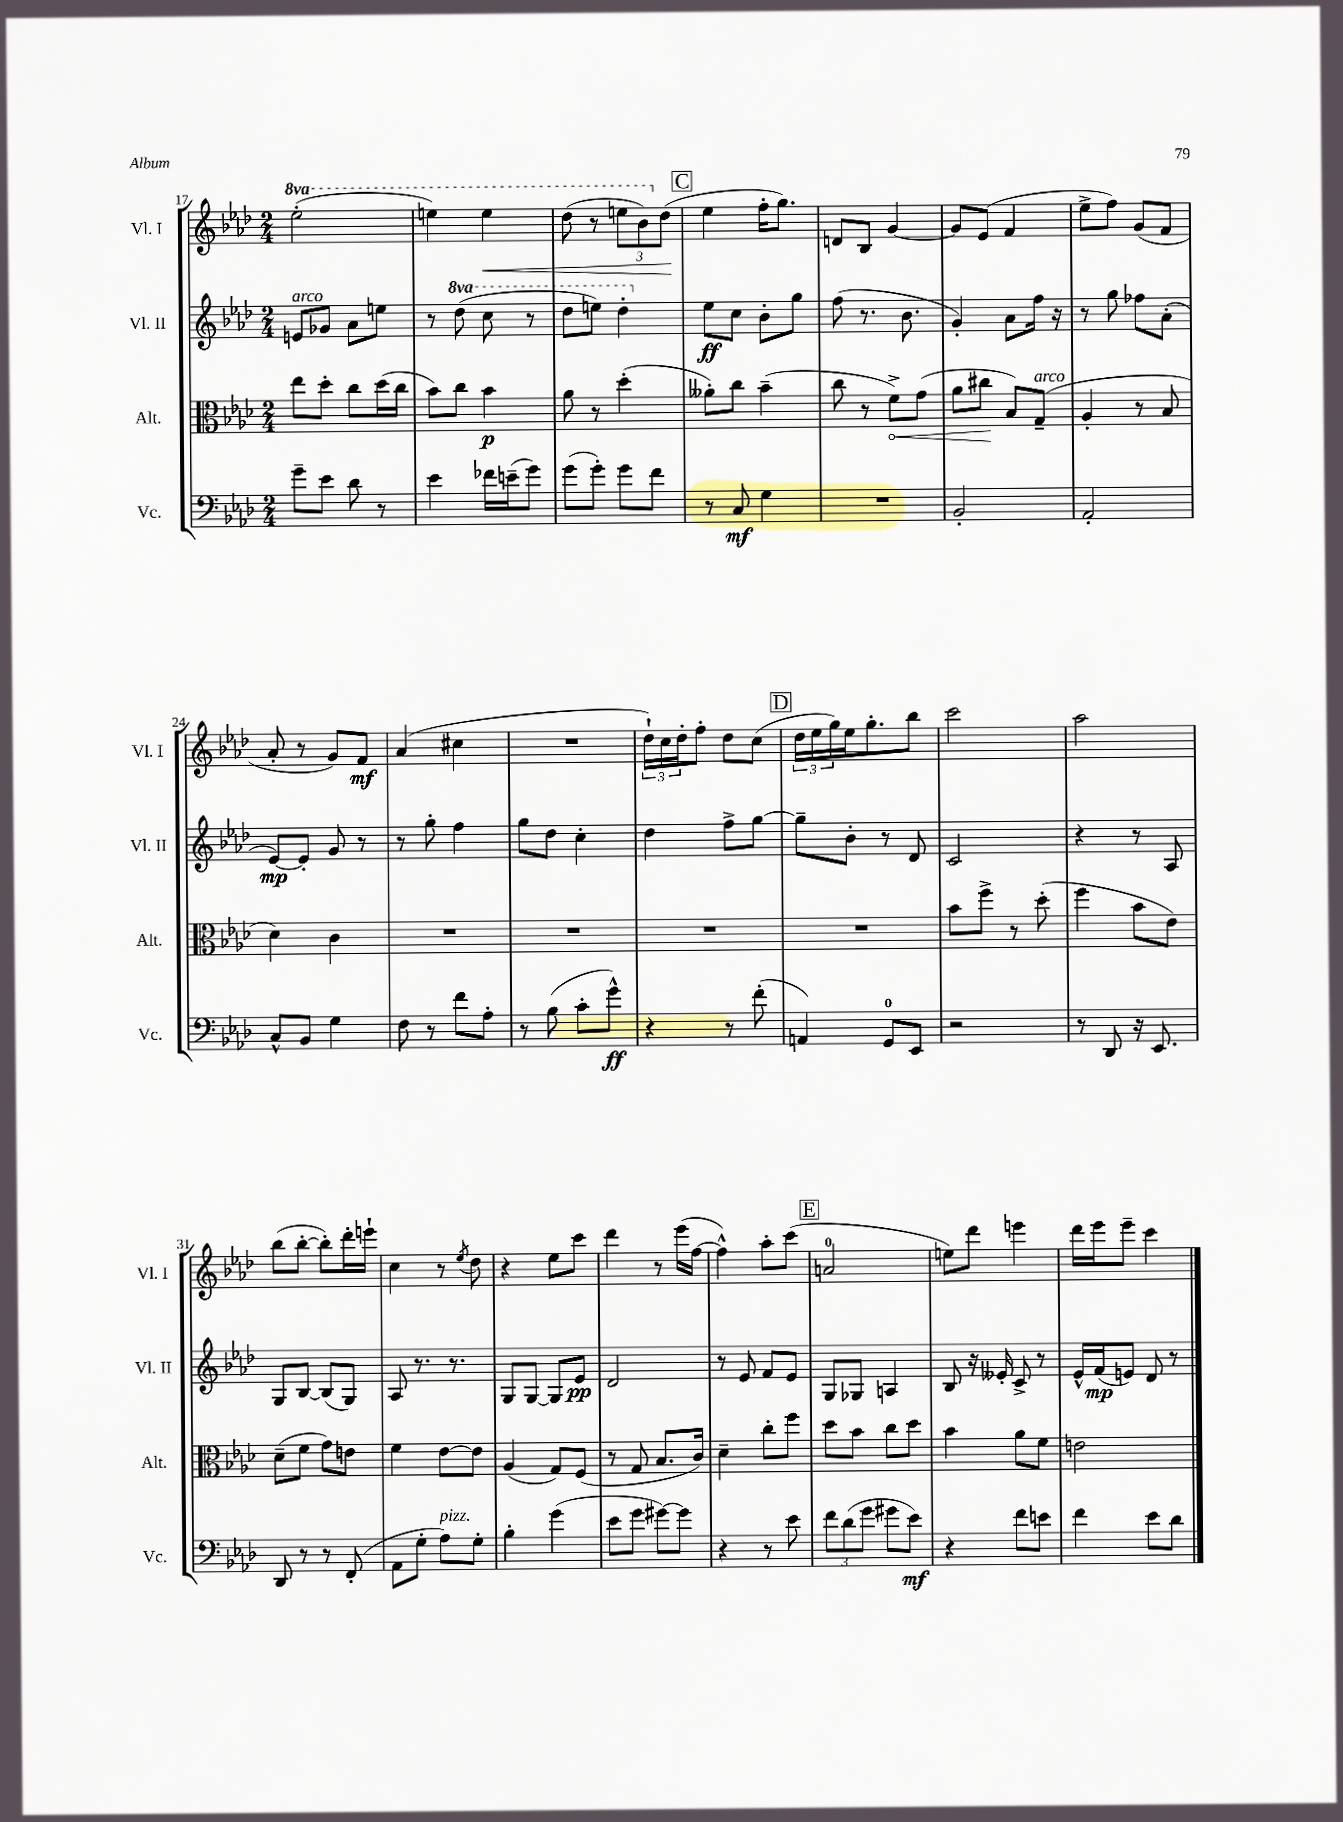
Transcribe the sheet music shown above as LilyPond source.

<<
\new StaffGroup <<
\new Staff = "s0" \with { instrumentName = "Vl. I" shortInstrumentName = "Vl. I" } {
    \clef treble \key aes \major \numericTimeSignature \time 2/4 \set Staff.ottavationMarkups = #ottavation-simple-ordinals
    \ottava #1 ees'''2-.( |
    e'''4) e'''4\< |
    des'''8( r8 \tuplet 3/2 { e'''8 bes''8) \ottava #0 des''8\!( } |
    \mark \markup { \box "C" } ees''4 f''16-. g''8.) |
    d'8 bes8 g'4~ |
    g'8 ees'8( f'4 |
    ees''8-> f''8) g'8( f'8 |
    aes'8-. r8 g'8) f'8\mf |
    aes'4( cis''4 |
    R2 |
    \tuplet 3/2 { des''16-!) c''16 des''16-. } f''8-. des''8 c''8( |
    \mark \markup { \box "D" } \tuplet 3/2 { des''16 ees''16 g''16) } ees''16 g''8.-. bes''8 |
    c'''2 |
    aes''2 |
    bes''8( bes''8~-. bes''8-.) des'''16-. e'''16-! |
    c''4 r8 \acciaccatura { ees''8 } des''8 |
    r4 ees''8 c'''8 |
    des'''4 r8 ees'''16( f''16~ |
    f''4-^) aes''8-. c'''8( |
    \mark \markup { \box "E" } a'2-0 |
    e''8) des'''8 e'''4 |
    des'''16 ees'''16 ees'''8-- c'''4 \bar "|." |
}
\new Staff = "s1" \with { instrumentName = "Vl. II" shortInstrumentName = "Vl. II" } {
    \clef treble \key aes \major \numericTimeSignature \time 2/4 \set Staff.ottavationMarkups = #ottavation-simple-ordinals
    e'8^\markup { \italic "arco" } ges'8 aes'8 e''8 |
    r8 \ottava #1 des'''8( c'''8 r8 |
    des'''8 e'''8) des'''4-. \ottava #0 |
    \mark \markup { \box "C" } ees''8\ff c''8 bes'8-. g''8 |
    f''8( r8. bes'8. |
    g'4-.) aes'8 f''16 r16 |
    r8 g''8 fes''8 aes'8-.( |
    ees'8~\mp) ees'8-. g'8 r8 |
    r8 g''8-. f''4 |
    g''8 des''8 c''4-. |
    des''4 f''8-> g''8~ |
    \mark \markup { \box "D" } g''8-- bes'8-. r8 des'8 |
    c'2 |
    r4 r8 aes8 |
    g8 bes8~ bes8( g8) |
    aes8 r8. r8. |
    g8 g8~ g8 ees'8\pp |
    des'2 |
    r8 ees'8 f'8 ees'8 |
    \mark \markup { \box "E" } g8 ges8 a4 |
    bes8 r16 eeses'16-. c'8-> r8 |
    ees'16-^ f'16\mp( e'8) des'8 r8 \bar "|." |
}
\new Staff = "s2" \with { instrumentName = "Alt." shortInstrumentName = "Alt." } {
    \clef alto \key aes \major \numericTimeSignature \time 2/4
    ees''8 des''8-. c''8 des''16( c''16 |
    bes'8) c''8 bes'4\p |
    aes'8 r8 des''4-.( |
    \mark \markup { \box "C" } aeses'8-.) c''8 bes'4--( |
    c''8 r8 \once \override Hairpin.circled-tip = ##t f'8->\<) g'8( |
    aes'8 cis''8\! bes8) g8--^\markup { \italic "arco" }( |
    aes4-. r8 bes8 |
    des'4) c'4 |
    R2 |
    R2 |
    R2 |
    \mark \markup { \box "D" } R2 |
    bes'8 f''8-> r8 des''8-.( |
    f''4 bes'8 ees'8) |
    des'8--( f'8 g'8) e'8 |
    f'4 ees'8~ ees'8 |
    aes4( g8) f8( |
    r8 g8 bes8. c'16) |
    des'4-- c''8-. f''8 |
    \mark \markup { \box "E" } des''8 bes'8 c''8 des''8 |
    bes'4 aes'8 f'8 |
    e'2 \bar "|." |
}
\new Staff = "s3" \with { instrumentName = "Vc." shortInstrumentName = "Vc." } {
    \clef bass \key aes \major \numericTimeSignature \time 2/4
    g'8-- ees'8 des'8 r8 |
    ees'4 fes'16 e'16--( g'8) |
    g'8( g'8-.) g'8 f'8 |
    \mark \markup { \box "C" } r8 c8\mf g4 |
    R2 |
    bes,2-. |
    aes,2-. |
    c8-^ bes,8 g4 |
    f8 r8 f'8 aes8-. |
    r8 bes8( c'8-. g'8-^\ff) |
    r4 r8 f'8-.( |
    \mark \markup { \box "D" } a,4) g,8-0 ees,8 |
    r2 |
    r8 des,8 r16 ees,8. |
    des,8 r8 r8 f,8-.( |
    aes,8 g8-. aes8^\markup { \italic "pizz." }) g8-. |
    bes4-. g'4( |
    ees'8 g'8 gis'8~) gis'8 |
    r4 r8 ees'8 |
    \mark \markup { \box "E" } \tuplet 3/2 { f'8 des'8( g'8 } gis'8 ees'8\mf) |
    r4 f'8 e'8 |
    f'4 ees'8 des'8 \bar "|." |
}
>>
>>
\layout { \context { \Score currentBarNumber = #17 } }
